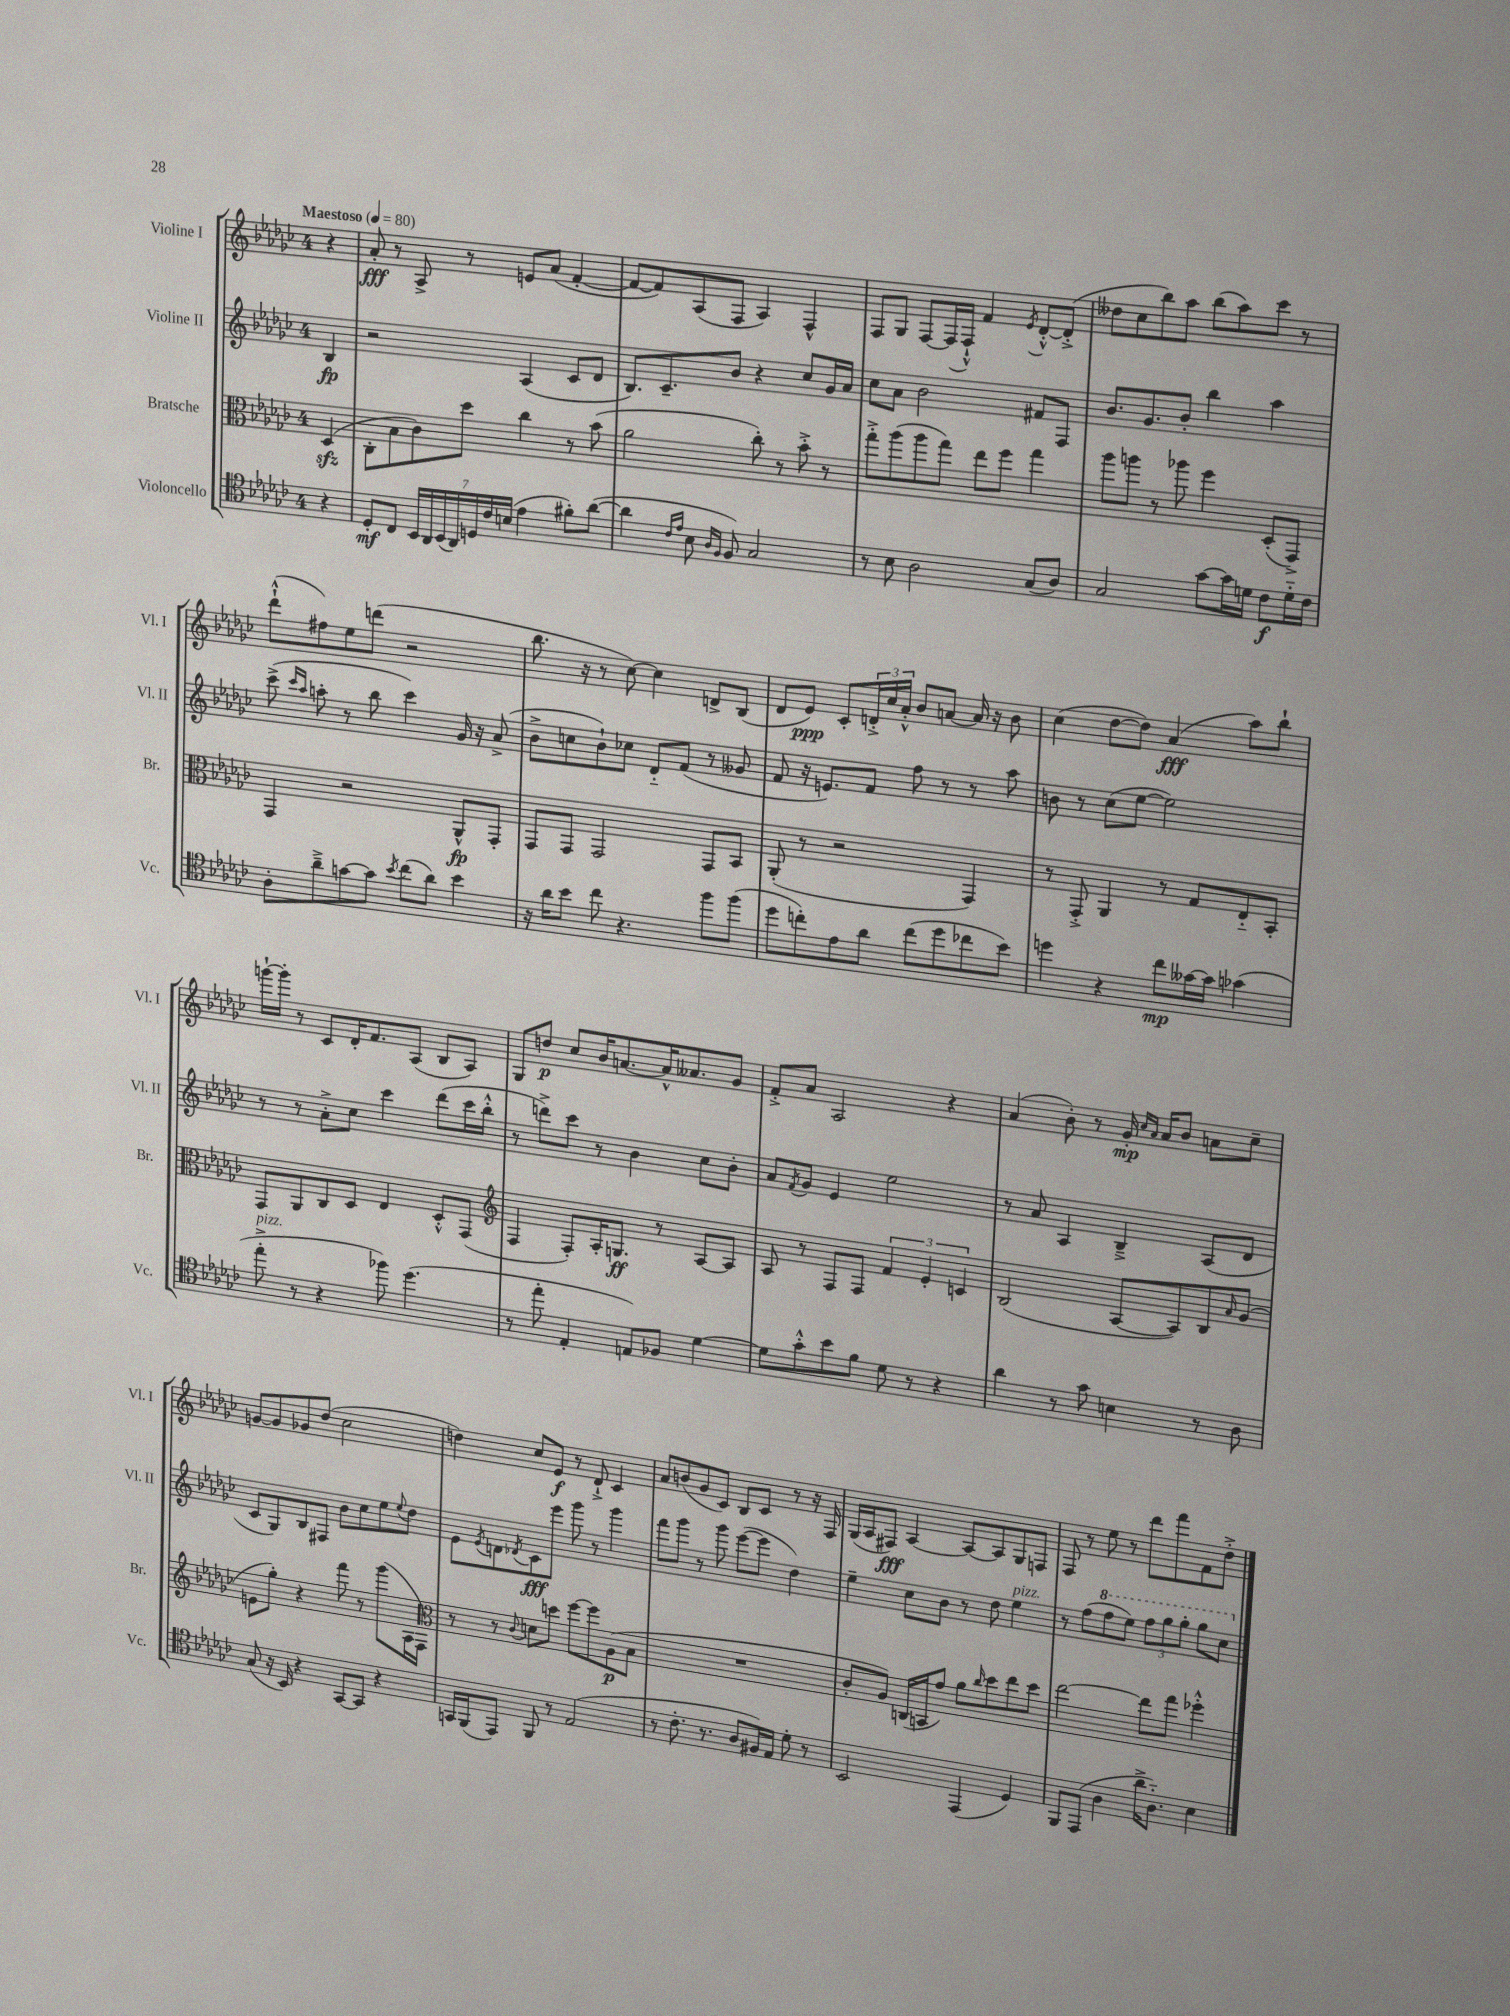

**kern	**dynam	**kern	**dynam	**kern	**dynam	**kern	**dynam
*part4	*part4	*part3	*part3	*part2	*part2	*part1	*part1
*staff4	*staff4	*staff3	*staff3	*staff2	*staff2	*staff1	*staff1
*I"Violoncello	*	*I"Bratsche	*	*I"Violine II	*	*I"Violine I	*
*I'Vc.	*	*I'Br.	*	*I'Vl. II	*	*I'Vl. I	*
*clefC4	*	*clefC3	*	*clefG2	*	*clefG2	*
*k[b-e-a-d-g-c-]	*	*k[b-e-a-d-g-c-]	*	*k[b-e-a-d-g-c-]	*	*k[b-e-a-d-g-c-]	*
*M4/4	*	*M4/4	*	*M4/4	*	*M4/4	*
*MM80	*	*MM80	*	*MM80	*	*MM80	*
=	=	=	=	=	=	=	=
!	!	!	!	!	!	!LO:TX:a:B:t=Maestoso	!
4r	.	(4D-zz/	.	4B-/	fp	4r	.
=1	=1	=1	=1	=1	=1	=1	=1
8D-'/L	mf	8C-'\L	.	2r	.	8a-'/	fff
8C-/J	.	8B-\	.	.	.	8r	.
28BB-/LL	.	8c-\)	.	.	.	8A-^/	.
28AA-/	.	.	.	.	.	.	.
(28BB-/	.	.	.	.	.	.	.
28AA-/)	.	.	.	.	.	.	.
.	.	8dd-\J	.	.	.	8r	.
28Dn/	.	.	.	.	.	.	.
28c-/	.	.	.	.	.	.	.
(28Bn/JJ	.	.	.	.	.	.	.
4e-\	.	4cc-\	.	(4A-/	.	8en/L	.
.	.	.	.	.	.	(8a-/J	.
8f#X'\L)	.	8r	.	8c-/L	.	[4f'/	.
([8a-\J	.	(8b-\	.	8d-/J	.	.	.
=2	=2	=2	=2	=2	=2	=2	=2
4a-\]	.	2a-\	.	8.B-/L)	.	8f/L_	.
.	.	.	.	.	.	8f/])	.
.	.	.	.	8.c-~/	.	.	.
16qqc-/LL	.	.	.	.	.	.	.
16qqe-/JJ	.	.	.	.	.	.	.
8B-\	.	.	.	.	.	(8A-/	.
16qqA-/LL	.	.	.	.	.	.	.
16qqF/JJ	.	.	.	.	.	.	.
8F/)	.	.	.	8b-/J	.	8F/J	.
2G-/	.	8cc-'\)	.	4r	.	4A-/)	.
.	.	8r	.	.	.	.	.
.	.	8b-'^\	.	8cc-/L	.	4F^^/	.
.	.	8r	.	16g-/L	.	.	.
.	.	.	.	16a-/JJ	.	.	.
=3	=3	=3	=3	=3	=3	=3	=3
8r	.	8gg-'^\L	.	8cc-\L	.	8F/L	.
8B-\	.	(8aa-\	.	8a-\J	.	8G-/J	.
2A-\	.	8aa-\	.	2b-\	.	[8F/L	.
.	.	8gg-\J)	.	.	.	(16F/L]	.
.	.	.	.	.	.	16F`^^/JJ)	.
.	.	8ee-\L	.	.	.	4f/	.
.	.	8ff\J	.	.	.	.	.
.	.	.	.	.	.	8qe-/	.
(8G-/L	.	4gg-\	.	8f#X/L	.	[8d-'^^/L	.
8A-/J)	.	.	.	8F/J	.	(8d-'^/J]	.
=4	=4	=4	=4	=4	=4	=4	=4
2G-/	.	8aa-\L	.	8.b-/L	.	8dd--X\L	.
.	.	8aan\J	.	.	.	8cc-\	.
.	.	.	.	8.g-/	.	.	.
.	.	8r	.	.	.	8bb-\)	.
.	.	8aa-X\	.	8b-'/J	.	8aa-\J	.
[8g-\L	.	4ff\	.	4bb-\	.	(8bb-\L	.
16g-\L]	.	.	.	.	.	8aa-\)	.
16dn\JJ	.	.	.	.	.	.	.
8c-\L	f	(8D-'/L	.	4aa-\	.	8ccc-\J	.
16d\L	.	8GG-^/J)	.	.	.	8r	.
16c-\JJ	.	.	.	.	.	.	.
!!LO:LB:g=z
=5	=5	=5	=5	=5	=5	=5	=5
8A-'\L	.	4GG-/	.	(8ccc-^\	.	(8ddd-`^^\L	.
.	.	.	.	16qqccc-/LL	.	.	.
.	.	.	.	16qqaa-/JJ	.	.	.
8a-~^\	.	.	.	8aan'\	.	8ff#X\)	.
[8gn\	.	2r	.	8r	.	8ee-\	.
8g\J]	.	.	.	8bb-\	.	(8dddn\J	.
8qb-/	.	.	.	.	.	.	.
(8cc-\L	.	.	.	4ccc-\)	.	2r	.
8a-\J)	.	.	.	.	.	.	.
4b-\	.	8AA-^^/L	fp	16g-/	.	.	.
.	.	.	.	16r	.	.	.
.	.	8GG-'/J	.	(8a-^/	.	.	.
=6	=6	=6	=6	=6	=6	=6	=6
16r	.	8GG-/L	.	8b-^\L	.	8.bb-\	.
16a-\KL	.	.	.	.	.	.	.
8b-\J	.	8GG-/J	.	8ccn\	.	.	.
.	.	.	.	.	.	16r	.
8cc-\	.	2GG-/	.	8b-`\)	.	8r	.
4.r	.	.	.	8cc-X\J	.	[8cc-\)	.
.	.	.	.	8d-/L	.	4cc-\]	.
.	.	.	.	(8f/J	.	.	.
8ff\L	.	8GG-/L	.	8r	.	8dn^/L	.
(8ff\J	.	8BB-/J	.	8g--X/	.	(8B-/J	.
=7	=7	=7	=7	=7	=7	=7	=7
8dd-\L	.	(8AA-'/	.	8f/	.	8d-/L	.
8ccn'\)	.	8r	.	16r	.	8e-/J)	ppp
.	.	.	.	8.en/L)	.	.	.
8e-\	.	2r	.	.	.	8c-'/L	.
8a-\J	.	.	.	8f/J	.	24dn'^/L	.
.	.	.	.	.	.	24cc-/	.
.	.	.	.	.	.	24a-'^^/JJ	.
(8cc\L	.	.	.	8ff\	.	8b-/L	.
8dd-\	.	.	.	8r	.	[8an/J	.
8cc-X\	.	4GG-/)	.	8r	.	16a/]	.
.	.	.	.	.	.	16r	.
8b-\J)	.	.	.	8aa-\	.	8b-\	.
=8	=8	=8	=8	=8	=8	=8	=8
4ddn\	.	8r	.	8bn\	.	(4cc-\	.
.	.	8GG-'^/	.	8r	.	.	.
4r	.	4AA-/	.	(8cc-\L	.	[8dd-\L	.
.	.	.	.	[8ee-\J	.	8dd-\J])	.
8cc-\L	mp	8r	.	2ee-\])	.	(4a-/	fff
[16g--X\L	.	8G-/L	.	.	.	.	.
16g--\JJ]	.	.	.	.	.	.	.
(4g-X\	.	8E-/	.	.	.	8aa-\L)	.
.	.	8BB-'/J	.	.	.	8bb-`\J	.
!!LO:LB:g=z
=9	=9	=9	=9	=9	=9	=9	=9
!LO:TX:a:i:t=pizz.	!	!	!	!	!	!	!
8ee-'^\	.	8GG-/L	.	8r	.	[16gggn`\LL	.
.	.	.	.	.	.	16ggg'\JJ]	.
8r	.	8AA-/	.	8r	.	8r	.
4r	.	8C-/	.	8a-'^\L	.	8c-/L	.
.	.	8D-/J	.	8cc-\J	.	16d-'/K	.
.	.	.	.	.	.	8.f/	.
8ff-X\)	.	4E-/	.	4ccc-\	.	.	.
(4.dd-\	.	.	.	.	.	(8A-/J	.
.	.	8D-'^^/L	.	(8ddd-\L	.	8B-/L	.
.	.	(8GG-/J	.	16ccc-\L	.	8A-/J)	.
.	.	.	.	16bb-'^^\JJ	.	.	.
=10	=10	=10	=10	=10	=10	=10	=10
*	*	*clefG2	*	*	*	*	*
8r	.	4F/	.	8r	.	8G-/L	.
8ee-'\	.	.	.	8dddn^\L)	.	8ddn/J	p
4E-'/	.	8F'/L)	.	8ccc-\J	.	8cc-/L	.
.	.	16A-'/K	.	8r	.	16b-/K	.
.	.	8.Gn/J	ff	.	.	[8.an/	.
8En/L)	.	.	.	4b-\	.	.	.
8F-X/J	.	8r	.	.	.	16a^^/K]	.
.	.	.	.	.	.	8.a--X/	.
[4d-\	.	[8A-/L	.	8cc-\L	.	.	.
.	.	8A-/J]	.	8b-'\J	.	8g-/J	.
=11	=11	=11	=11	=11	=11	=11	=11
8d-\L]	.	8A-/	.	8a-/L	.	8f'^/L	.
.	.	.	.	8qf/	.	.	.
8g-'^^\	.	8r	.	8g-/J	.	8a-/J	.
8b-\	.	8F/L	.	4e-/	.	2A-/	.
8f\J	.	8F/J	.	.	.	.	.
8d-\	.	6f/	.	2ee-\	.	.	.
8r	.	.	.	.	.	.	.
.	.	6e-'/	.	.	.	.	.
4r	.	.	.	.	.	4r	.
.	.	6cn/	.	.	.	.	.
=12	=12	=12	=12	=12	=12	=12	=12
4a-\	.	(2B-/	.	8r	.	(4a-/	.
.	.	.	.	8a-/	.	.	.
8r	.	.	.	4A-/	.	8b-'\)	.
8g-\	.	.	.	.	.	8r	.
4Bn\	.	[8A-/L	.	4B-~^/	.	16g-'/	mp
.	.	.	.	.	.	16qqcc-/LL	.
.	.	.	.	.	.	16qqa-/JJ	.
.	.	.	.	.	.	16a-/KL	.
.	.	8A-/])	.	.	.	8b-/J	.
8r	.	8B-/	.	(8A-/L	.	8an\L	.
.	.	16qqa-/	.	.	.	.	.
8A-\	.	(8g-/J	.	8d-/J	.	8cc-~\J	.
!!LO:LB:g=z
=13	=13	=13	=13	=13	=13	=13	=13
(8G-/	.	8en\L	.	8c-/L	.	[8gn/L	.
16r	.	8gg-'\J)	.	8G-/)	.	8g/]	.
16BB-/)	.	.	.	.	.	.	.
4r	.	4r	.	8B-/	.	8g-X/	.
.	.	.	.	8F#X/J	.	(8dd-/J	.
[8GG-/L	.	8fff\	.	8b-\L	.	2cc-\	.
8GG-/J]	.	8r	.	8cc-\	.	.	.
4r	.	(8ggg-\L	.	8ee-\	.	.	.
.	.	.	.	8qqee-/	.	.	.
.	.	16A-\L	.	8dd-\J	.	.	.
.	.	16F\JJ)	.	.	.	.	.
=14	=14	=14	=14	=14	=14	=14	=14
*	*	*clefC3	*	*	*	*	*
16GGn/LL	.	8r	.	8e-\L	.	4ddn\)	.
(16FF/J	.	.	.	.	.	.	.
.	.	.	.	8qe-/	.	.	.
8EE-/J)	.	8r	.	8dn\	.	.	.
.	.	8qqc-/	.	8qd-X/	.	.	.
8FF/	.	8dn\L	.	8c-\	fff	8cc-/L	.
8r	.	8ddn\J	.	8eee-\J	.	8e-/J	f
(2E-/	.	[8ff\L	.	8ggg-\	.	8r	.
.	.	8ff\]	.	8r	.	8d-`^/	.
.	.	(8A-\	p	4ggg-\	.	4c-/	.
.	.	8B-\J	.	.	.	.	.
=15	=15	=15	=15	=15	=15	=15	=15
8r	.	1r	.	8fff\L	.	8a-/L	.
8.c-'\	.	.	.	8ggg-\J	.	(8bn/	.
.	.	.	.	8r	.	8g-/	.
8.r	.	.	.	.	.	.	.
.	.	.	.	8ggg-\	.	8c-/J)	.
8A-/L	.	.	.	([8eee-\L	.	8B-/L	.
16F#X/L)	.	.	.	8eee-\J]	.	8c-/J	.
16E-/JJ	.	.	.	.	.	.	.
8d-'\	.	.	.	4dd-\)	.	8r	.
8r	.	.	.	.	.	16r	.
.	.	.	.	.	.	16F/	.
=16	=16	=16	=16	=16	=16	=16	=16
2BB-/	.	8c-'/L	.	4ee-~\	.	(16G-/LL	.
.	.	.	.	.	.	16A-/J	.
.	.	8A-/J)	.	.	.	8F#X/J)	fff
.	.	(16Cn/LL	.	8cc-\L	.	[4A-/	.
.	.	16BBn/J	.	.	.	.	.
.	.	8g-/J)	.	8b-\J	.	.	.
(4EE-/	.	8a-\L	.	8r	.	8A-/L_	.
.	.	16qqcc-/	.	.	.	.	.
.	.	8dd-\	.	8dd-\	.	8A-/]	.
!	!	!	!	!LO:TX:a:i:t=pizz.	!	!	!
4D-/)	.	8ee-\	.	4ee-\	.	8G-/	.
.	.	8dd-\J	.	.	.	8Fn/J	.
=17	=17	=17	=17	=17	=17	=17	=17
8FF/L	.	[2ee-\	.	8r	.	8F/	.
(8EE-/J	.	.	.	(8ff\L	.	8r	.
*	*	*	*	*8va	*	*	*
4A-\	.	.	.	8fff\	.	8ee-\	.
.	.	.	.	8eee-\J)	.	8r	.
16a-^\KL	.	8ee-\L]	.	12fff\L	.	8ddd-\L	.
8.A-\J)	.	.	.	.	.	.	.
.	.	.	.	12ggg-\	.	.	.
.	.	8gg-\J	.	.	.	8fff\	.
.	.	.	.	12ggg-'\J	.	.	.
4B-\	.	4ff-X'^^\	.	8ggg-\L	.	8f\	.
.	.	.	.	8ccc-\J	.	8dd-'^\J	.
*	*	*	*	*X8va	*	*	*
==	==	==	==	==	==	==	==
*-	*-	*-	*-	*-	*-	*-	*-
